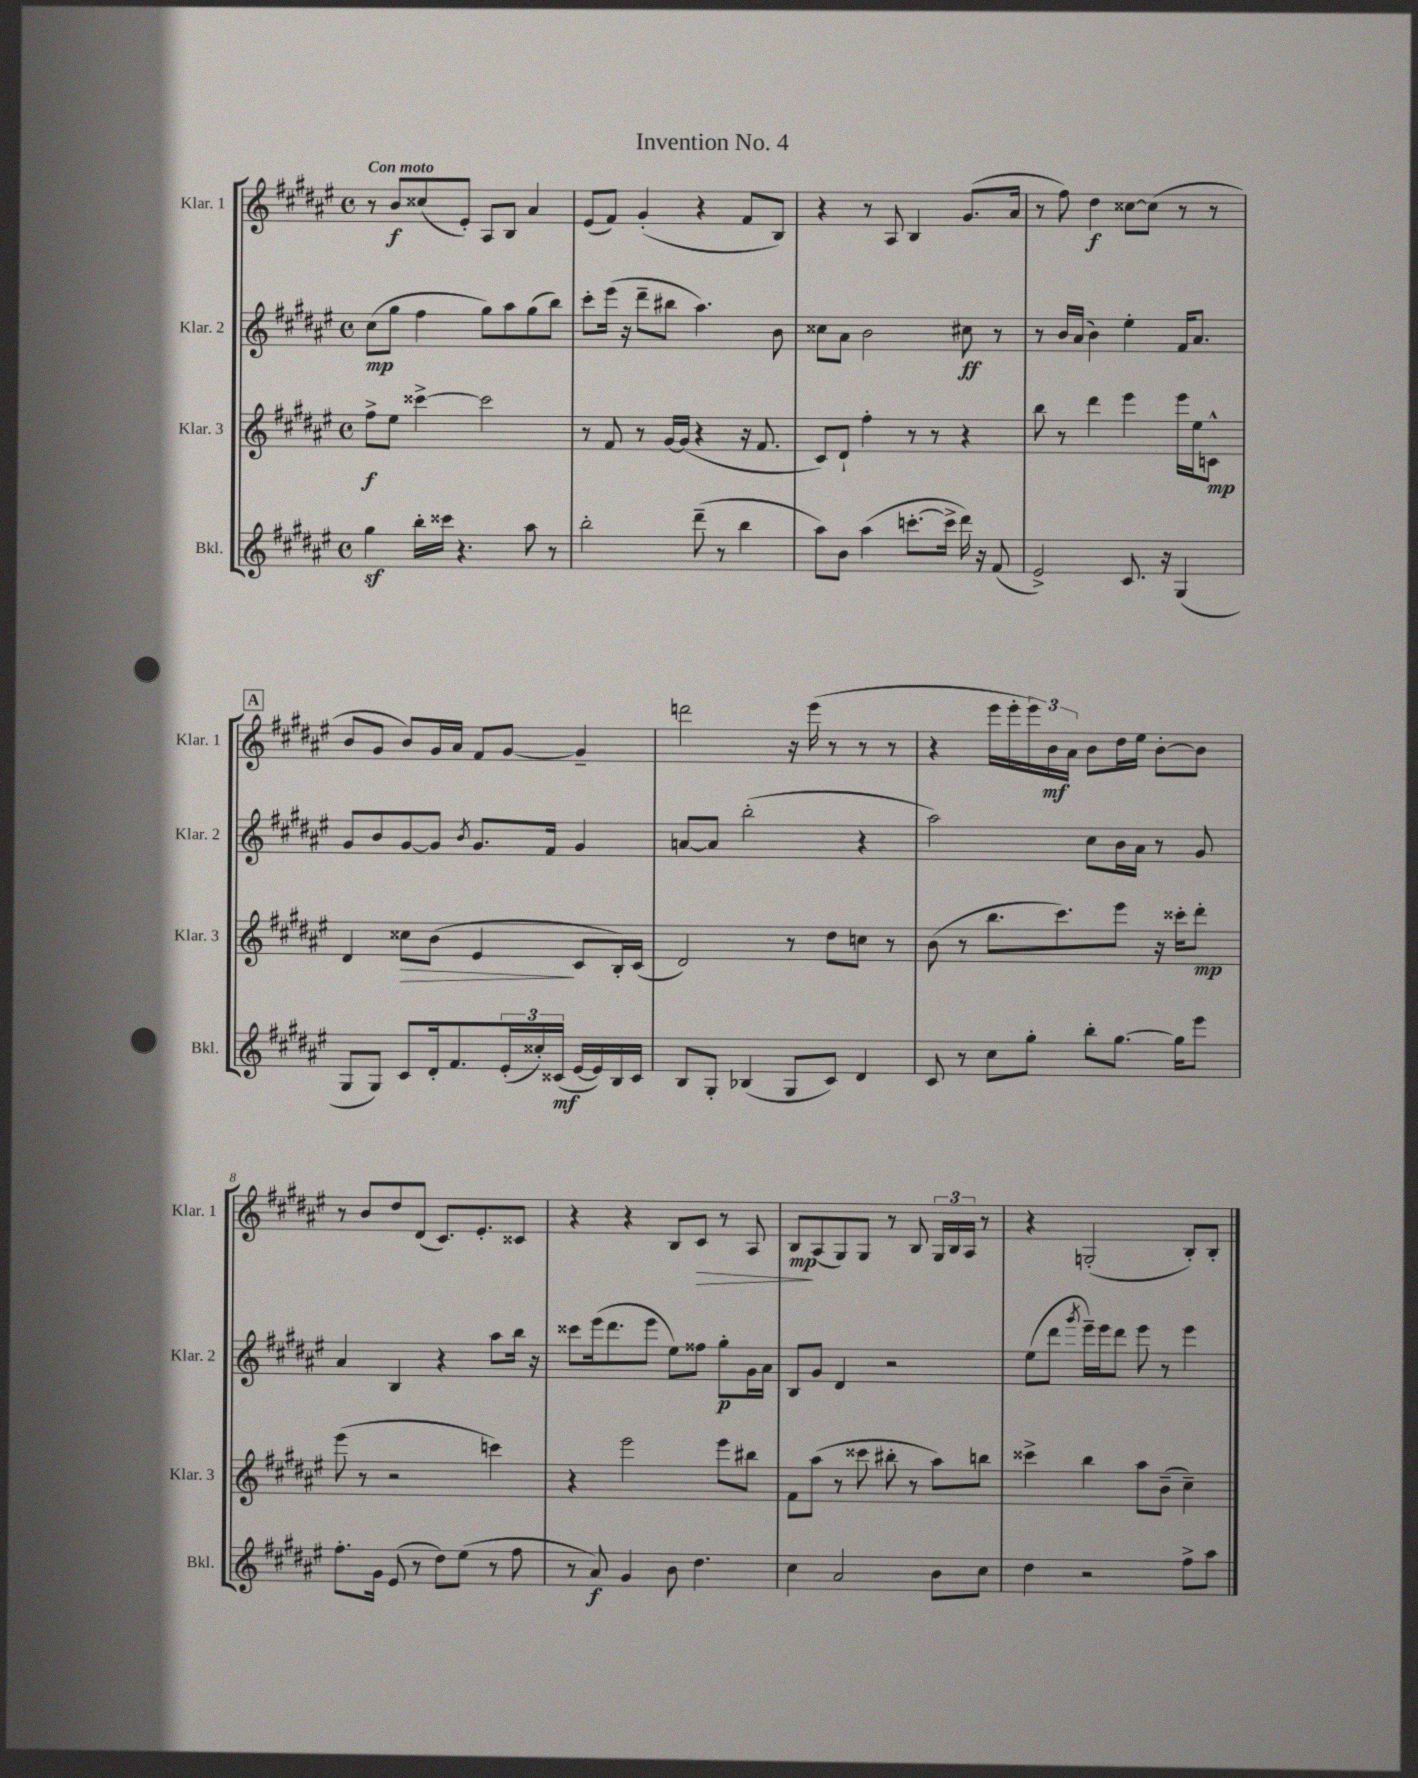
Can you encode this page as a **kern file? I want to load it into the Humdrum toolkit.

**kern	**dynam	**kern	**dynam	**kern	**dynam	**kern	**dynam
*part4	*part4	*part3	*part3	*part2	*part2	*part1	*part1
*staff4	*staff4	*staff3	*staff3	*staff2	*staff2	*staff1	*staff1
*I"Bkl.	*	*I"Klar. 3	*	*I"Klar. 2	*	*I"Klar. 1	*
*I'Bkl.	*	*I'Klar. 3	*	*I'Klar. 2	*	*I'Klar. 1	*
*clefG2	*	*clefG2	*	*clefG2	*	*clefG2	*
*k[f#c#g#d#a#e#]	*	*k[f#c#g#d#a#e#]	*	*k[f#c#g#d#a#e#]	*	*k[f#c#g#d#a#e#]	*
*M4/4	*	*M4/4	*	*M4/4	*	*M4/4	*
*met(c)	*	*met(c)	*	*met(c)	*	*met(c)	*
=1	=1	=1	=1	=1	=1	=1	=1
!	!	!	!	!	!	!LO:TX:a:B:t=Con moto	!
4gg#z\	.	8ff#^\L	f	(8cc#\L	mp	8r	.
.	.	8ee#\J	.	8gg#\J	.	8b/L	f
16bb'\LL	.	[4ccc##X^\	.	4ff#\	.	(8cc##X/	.
16ccc##X\JJ	.	.	.	.	.	.	.
4.r	.	.	.	.	.	8e#'/J)	.
.	.	2ccc##\]	.	8gg#\L)	.	8A#/L	.
.	.	.	.	8aa#\	.	8B/J	.
8aa#\	.	.	.	(8gg#\	.	4a#/	.
8r	.	.	.	8bb\J)	.	.	.
=2	=2	=2	=2	=2	=2	=2	=2
2bb'\	.	8r	.	8ccc#'\L	.	(8e#/L	.
.	.	8f#/	.	(16eee#\Jk	.	8f#/J)	.
.	.	.	.	16r	.	.	.
.	.	8r	.	8ddd#~\L	.	(4g#'/	.
.	.	[16g#/LL	.	8bb#X\J	.	.	.
.	.	(16g#/JJ]	.	.	.	.	.
(8ddd#~\	.	4r	.	4.aa#\)	.	4r	.
8r	.	.	.	.	.	.	.
4bb\	.	16r	.	.	.	8f#/L	.
.	.	8.f#/	.	.	.	.	.
.	.	.	.	8b\	.	8B/J)	.
=3	=3	=3	=3	=3	=3	=3	=3
8aa#\L)	.	8c#/L)	.	8cc##X\L	.	4r	.
8b\J	.	8d#`/J	.	8a#\J	.	.	.
(4aa#\	.	4ff#'\	.	2b\	.	8r	.
.	.	.	.	.	.	8A#/	.
[8.cccn'\L	.	8r	.	.	.	4B/	.
.	.	8r	.	.	.	.	.
16ccc^\Jk]	.	.	.	.	.	.	.
16ddd#\)	.	4r	.	8cc#X\	ff	(8.g#/L	.
16r	.	.	.	.	.	.	.
(8f#/	.	.	.	8r	.	.	.
.	.	.	.	.	.	16a#/Jk	.
=4	=4	=4	=4	=4	=4	=4	=4
2e#^/)	.	8bb\	.	8r	.	8r	.
.	.	8r	.	16b/LL	.	8ff#\)	.
.	.	.	.	(16a#/JJ	.	.	.
.	.	4ddd#\	.	4b\)	.	4dd#\	f
8.c#/	.	4eee#\	.	4ee#'\	.	[8cc##X\L	.
.	.	.	.	.	.	(8cc##\J]	.
16r	.	.	.	.	.	.	.
(4G#/	.	16eee#\LL	.	16f#/KL	.	8r	.
.	.	16ee#\J	.	8.a#/J	.	.	.
.	.	8cn^^\J	mp	.	.	8r	.
!!LO:LB:g=z
!!LO:REH:place=s1:t=A
=5	=5	=5	=5	=5	=5	=5	=5
8G#/L	.	4d#/	.	8g#/L	.	8b/L	.
8G#/J)	.	.	.	8b/	.	8g#/J	.
!	!	!	!LO:HP:b	!	!	!	!
8c#/L	.	8cc##X\L	>	[8g#/	.	8b/L)	.
16d#'/k	.	(8b\J	.	8g#/J]	.	16g#/L	.
8.f#/	.	.	.	.	.	16a#/JJ	.
.	.	.	.	8qb/	.	.	.
.	.	4e#/	.	8.g#/L	.	8f#/L	.
(24e#'/L	.	.	.	.	.	[8g#/J	.
24cc##X'/)	.	.	.	.	.	.	.
.	.	.	.	16f#/Jk	.	.	.
(24c##X/JJ	mf	.	.	.	.	.	.
[16e#/LL	.	8c#/L	]	4g#/	.	4g#~/]	.
16e#/])	.	.	.	.	.	.	.
16B/	.	16B'/L)	.	.	.	.	.
16c##/JJ	.	(16c#/JJ	.	.	.	.	.
=6	=6	=6	=6	=6	=6	=6	=6
8B/L	.	2d#/)	.	[8an/L	.	2dddn\	.
8G#'/J	.	.	.	8a/J]	.	.	.
(4B-X/	.	.	.	(2bb'\	.	.	.
8G#/L	.	8r	.	.	.	16r	.
.	.	.	.	.	.	(16eee#\	.
8c#/J)	.	8dd#\L	.	.	.	8r	.
4d#/	.	8ccn\J	.	4r	.	8r	.
.	.	8r	.	.	.	8r	.
=7	=7	=7	=7	=7	=7	=7	=7
8c#/	.	(8b\	.	2aa#\)	.	4r	.
8r	.	8r	.	.	.	.	.
8cc#\L	.	8.bb\L	.	.	.	16eee#\LL	.
.	.	.	.	.	.	16eee#'\	.
8gg#'\J	.	.	.	.	.	24eee#\)	.
.	.	.	.	.	.	24b\	mf
.	.	8.ccc#\)	.	.	.	.	.
.	.	.	.	.	.	24a#\JJ	.
8bb'\L	.	.	.	8cc#\L	.	8b\L	.
[8.gg#\J	.	8eee#\J	.	16b\L	.	16dd#\L	.
.	.	.	.	16a#\JJ	.	16ee#\JJ	.
.	.	16r	.	8r	.	[8b'\L	.
16gg#\KL]	.	16ccc##X'\KL	.	.	.	.	.
8eee#\J	.	8ddd#'\J	mp	8g#/	.	8b\J]	.
!!LO:LB:g=z
=8	=8	=8	=8	=8	=8	=8	=8
8.ff#'\L	.	(8eee#\	.	4a#/	.	8r	.
.	.	8r	.	.	.	8b/L	.
16g#\Jk	.	.	.	.	.	.	.
(8e#/	.	2r	.	4B/	.	8dd#/	.
8r	.	.	.	.	.	(8d#/J	.
8dd#\L)	.	.	.	4r	.	8.c#/L)	.
(8ee#\J	.	.	.	.	.	.	.
.	.	.	.	.	.	8.e#'/	.
8r	.	4cccn\)	.	8aa#\L	.	.	.
8ff#\	.	.	.	16bb\Jk	.	8c##X/J	.
.	.	.	.	16r	.	.	.
=9	=9	=9	=9	=9	=9	=9	=9
8r	.	4r	.	8ccc##X\L	.	4r	.
8a#/)	f	.	.	(16eee#\k	.	.	.
.	.	.	.	8.ddd#\	.	.	.
4g#/	.	2eee#\	.	.	.	4r	.
.	.	.	.	8eee#\J	.	.	.
8b\	.	.	.	8ee#\L)	.	8B/L	.
!	!	!	!	!	!	!	!LO:HP:b
4.dd#\	.	.	.	8ff##X\J	.	8c#/J	>
.	.	8eee#\L	.	8gg#'\L	p	8r	.
.	.	8bb#X\J	.	16g#\L	.	8A#/	.
.	.	.	.	16a#\JJ	.	.	.
=10	=10	=10	=10	=10	=10	=10	=10
4cc#\	.	8f#\L	.	8B/L	.	8B/L	mp
.	.	(8aa#\J	.	8g#/J	.	(8A#/	]
2a#/	.	8r	.	4d#/	.	8G#/)	.
.	.	8ccc##X\	.	.	.	8G#/J	.
.	.	8bb#X'\	.	2r	.	8r	.
.	.	8r	.	.	.	8B/	.
8b\L	.	8aa#\L)	.	.	.	24G#/LL	.
.	.	.	.	.	.	24B/	.
.	.	.	.	.	.	24A#/JJ	.
8cc#\J	.	8bbn\J	.	.	.	8r	.
=11	=11	=11	=11	=11	=11	=11	=11
4dd#\	.	4ccc##X^\	.	(8ee#\L	.	4r	.
.	.	.	.	8ddd#\J	.	.	.
.	.	.	.	8qggg#/	.	.	.
2r	.	4bb\	.	16eee#~\LL)	.	(2Gn'/	.
.	.	.	.	16eee#\J	.	.	.
.	.	.	.	8ddd#\J	.	.	.
.	.	8aa#\L	.	8eee#\	.	.	.
.	.	(8b~\J	.	8r	.	.	.
8ff#^\L	.	4cc#~\)	.	4eee#\	.	8B'/L)	.
8aa#\J	.	.	.	.	.	8B'/J	.
==	==	==	==	==	==	==	==
*-	*-	*-	*-	*-	*-	*-	*-
